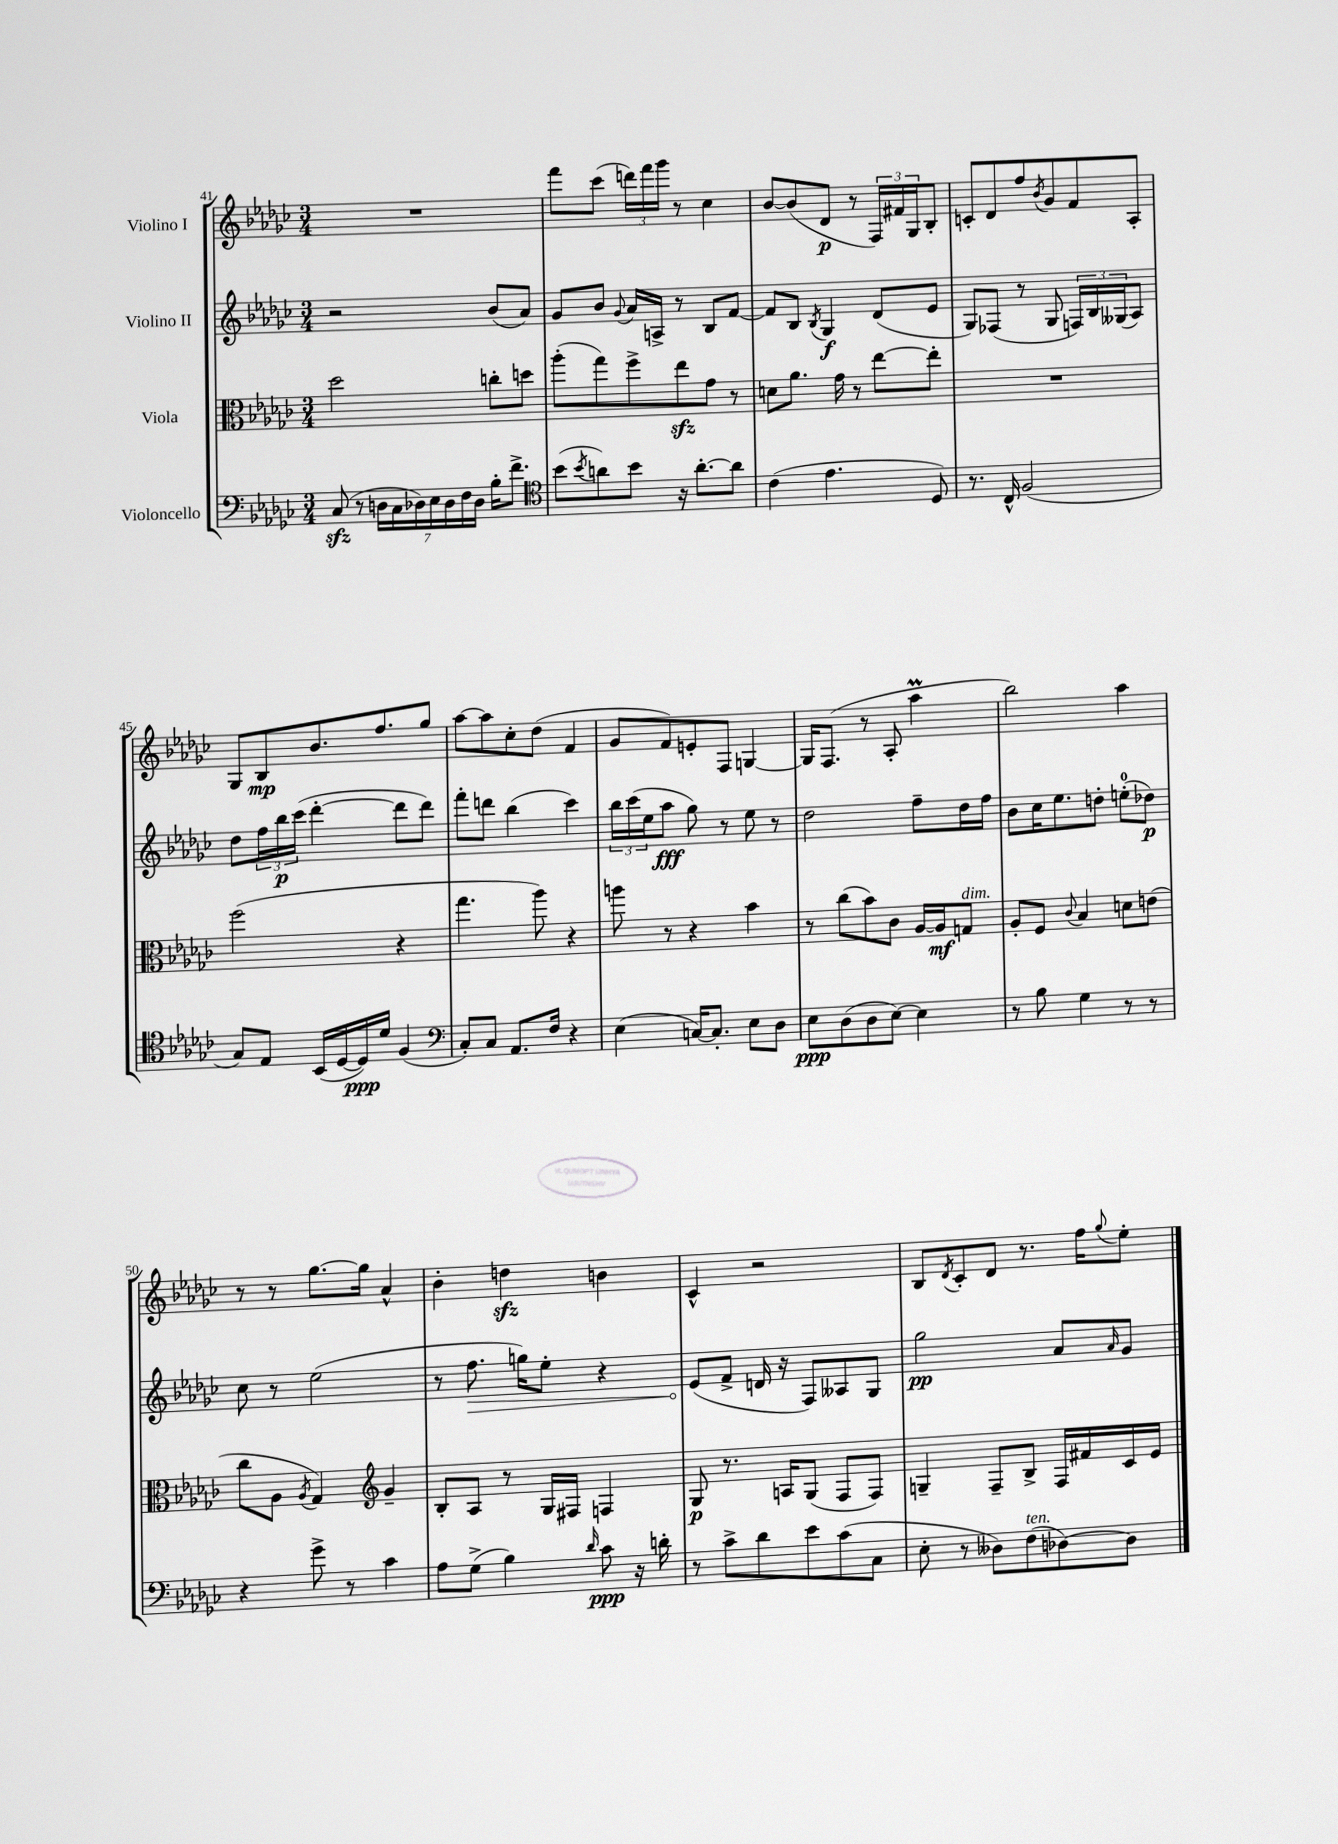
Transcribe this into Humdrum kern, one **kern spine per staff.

**kern	**dynam	**kern	**dynam	**kern	**dynam	**kern	**dynam
*part4	*part4	*part3	*part3	*part2	*part2	*part1	*part1
*staff4	*staff4	*staff3	*staff3	*staff2	*staff2	*staff1	*staff1
*I"Violoncello	*	*I"Viola	*	*I"Violino II	*	*I"Violino I	*
*clefF4	*	*clefC3	*	*clefG2	*	*clefG2	*
*k[b-e-a-d-g-c-]	*	*k[b-e-a-d-g-c-]	*	*k[b-e-a-d-g-c-]	*	*k[b-e-a-d-g-c-]	*
*M3/4	*	*M3/4	*	*M3/4	*	*M3/4	*
=41	=41	=41	=41	=41	=41	=41	=41
(8C-zz/	.	2dd-\	.	2r	.	2.r	.
8r	.	.	.	.	.	.	.
28Dn\LL	.	.	.	.	.	.	.
28C-\	.	.	.	.	.	.	.
28D-X\)	.	.	.	.	.	.	.
28E-\	.	.	.	.	.	.	.
28D-\	.	.	.	.	.	.	.
28F\	.	.	.	.	.	.	.
28D-\JJ	.	.	.	.	.	.	.
16B-'\KL	.	8ccn'\L	.	(8b-/L	.	.	.
8.f^\J	.	.	.	.	.	.	.
.	.	8ddn\J	.	8a-/J)	.	.	.
=42	=42	=42	=42	=42	=42	=42	=42
*clefC4	*	*	*	*	*	*	*
(8b-\L	.	(8aa-'\L	.	8g-/L	.	8fff\L	.
8qb-/	.	.	.	.	.	.	.
8an\)	.	8gg-\)	.	8b-/J	.	(8ccc-\J	.
.	.	.	.	8qqg-/	.	.	.
8b-\J	.	8ff^\	.	16a-/LL	.	24dddn\LL)	.
.	.	.	.	.	.	24fff\	.
.	.	.	.	16An^/JJ	.	.	.
.	.	.	.	.	.	24ggg-\JJ	.
16r	.	8ee-zz\	.	8r	.	8r	.
[8.a'\L	.	.	.	.	.	.	.
.	.	8g-\J	.	8B-/L	.	4cc-\	.
8a\J]	.	8r	.	[8f/J	.	.	.
=43	=43	=43	=43	=43	=43	=43	=43
(4c-\	.	8dn\L	.	8f/L]	.	[8b-/L	.
.	.	8.a-\J	.	8B-/J	.	(8b-/]	.
.	.	.	.	8qB-/	.	.	.
4.e-\	.	.	.	4G-/	f	8d-/J	p
.	.	16g-\	.	.	.	.	.
.	.	8r	.	.	.	8r	.
.	.	[8ee-\L	.	(8d-/L	.	24F/LL)	.
.	.	.	.	.	.	24f#X/	.
.	.	.	.	.	.	24G-/J	.
8D-/)	.	8ee-'\J]	.	8e-/J	.	8B-'/J	.
=44	=44	=44	=44	=44	=44	=44	=44
8.r	.	2.r	.	8G-/L)	.	8cn'/L	.
.	.	.	.	(8F-X/J	.	8d-/	.
16C-^^/	.	.	.	.	.	.	.
(2F/	.	.	.	8r	.	8ff/	.
.	.	.	.	.	.	8qb-/	.
.	.	.	.	8G-/	.	8g-/	.
.	.	.	.	24Fn/LL)	.	8f/	.
.	.	.	.	24B-/	.	.	.
.	.	.	.	(24G--X/J	.	.	.
.	.	.	.	8A-/J)	.	8A-'/J	.
!!LO:LB:g=z
=45	=45	=45	=45	=45	=45	=45	=45
8G-/L)	.	(2ff\	.	8dd-\L	.	8G-/L	.
8E-/J	.	.	.	24ff\L	.	8B-/	mp
.	.	.	.	24bb-\	p	.	.
.	.	.	.	(24ccc-\JJ	.	.	.
(16BB-/LL	.	.	.	[4ddd-'\	.	8.b-/	.
[16D-/	.	.	.	.	.	.	.
16D-/])	ppp	.	.	.	.	.	.
16d-/JJ	.	.	.	.	.	8.ff/	.
(4F/	.	4r	.	8ddd-\L]	.	.	.
.	.	.	.	8ddd-\J)	.	8gg-/J	.
=46	=46	=46	=46	=46	=46	=46	=46
*clefF4	*	*	*	*	*	*	*
8C-'/L)	.	4.gg-\	.	8fff'\L	.	[8aa-\L	.
8C-/J	.	.	.	8dddn\J	.	8aa-\]	.
8.AA-/L	.	.	.	(4bb-\	.	8cc-'\	.
.	.	8aa-\)	.	.	.	(8dd-\J	.
16F/Jk	.	.	.	.	.	.	.
4r	.	4r	.	4ccc-\)	.	4f/	.
=47	=47	=47	=47	=47	=47	=47	=47
(4E-\	.	8aan\	.	24bb-\LL	.	8g-/L	.
.	.	.	.	(24ccc-\	.	.	.
.	.	.	.	24ee-\J	.	.	.
.	.	8r	.	8aa-\J	fff	8f/)	.
[16Cn/KL)	.	4r	.	8gg-\)	.	8en'/	.
8.C'/J]	.	.	.	.	.	.	.
.	.	.	.	8r	.	8F/J	.
8E-\L	.	4b-\	.	8ee-\	.	[4Gn/	.
8D-\J	.	.	.	8r	.	.	.
=48	=48	=48	=48	=48	=48	=48	=48
8E-\L	ppp	8r	.	2dd-\	.	16G/KL]	.
.	.	.	.	.	.	(8.F/J	.
(8D-\	.	(8cc-\L	.	.	.	.	.
8D-\	.	8b-\)	.	.	.	8r	.
[8E-\J)	.	8c-\J	.	.	.	8A-'/	.
4E-\]	.	[16A-/LL	.	8ff~\L	.	4aa-M\	.
.	.	16A-/J]	mf	.	.	.	.
!	!	!LO:TX:a:i:t=dim.	!	!	!	!	!
.	.	8Gn/J	.	16dd-\L	.	.	.
.	.	.	.	16ff\JJ	.	.	.
=49	=49	=49	=49	=49	=49	=49	=49
8r	.	8A-'/L	.	8b-\L	.	2bb-\)	.
8B-\	.	8F/J	.	16cc-\K	.	.	.
.	.	.	.	8.ee-\	.	.	.
.	.	8qqc-/	.	.	.	.	.
4G-\	.	4B-/	.	.	.	.	.
.	.	.	.	8ddn'\J	.	.	.
8r	.	8dn\L	.	(8een'\L	.	4aa-\	.
8r	.	(8en\J	.	8dd-X\J)	p	.	.
!!LO:LB:g=z
=50	=50	=50	=50	=50	=50	=50	=50
4r	.	8cc-\L	.	8cc-\	.	8r	.
.	.	8A-\J	.	8r	.	8r	.
.	.	8qA-/	.	.	.	.	.
8g-^\	.	4G-/)	.	(2ee-\	.	[8.gg-\L	.
8r	.	.	.	.	.	.	.
.	.	.	.	.	.	16gg-\Jk]	.
*	*	*clefG2	*	*	*	*	*
4c-\	.	4g-~/	.	.	.	4a-^^/	.
=51	=51	=51	=51	=51	=51	=51	=51
8A-\L	.	8B-'/L	.	8r	.	4b-'\	.
!	!	!	!	!	!LO:HP:b	!	!
(8G-^\J	.	8A-/J	.	8.ff\	>	.	.
4B-\)	.	8r	.	.	.	4ddnzz\	.
.	.	.	.	16ggn\KL)	.	.	.
.	.	16G-/LL	.	8ee-'\J	.	.	.
.	.	16F#X/JJ	.	.	.	.	.
16qqd-/	.	.	.	.	.	.	.
8c-\	ppp	4Fn/	.	4r	.	4bn\	.
16r	.	.	.	.	.	.	.
16dn'\	.	.	.	.	.	.	.
=52	=52	=52	=52	=52	=52	=52	=52
8r	.	8G-/	p	(8e-/L	.	4c-^^/	.
8c-^\L	.	8.r	.	8f^/J	]	.	.
8d-\	.	.	.	16dn/	.	2r	.
.	.	16An/KL	.	16r	.	.	.
8e-\	.	(8G-/J	.	8F/L)	.	.	.
(8c-\	.	8F/L	.	8A--X/	.	.	.
8C-\J	.	8F/J)	.	8G-/J	.	.	.
=53	=53	=53	=53	=53	=53	=53	=53
8E-'\	.	4Gn~/	.	2gg-\	pp	8B-/L	.
.	.	.	.	.	.	8qd-/	.
8r	.	.	.	.	.	8c-'/	.
8D--X\L)	.	8F~/L	.	.	.	8d-/J	.
!LO:TX:a:i:t=ten.	!	!	!	!	!	!	!
(8F\	.	8B-^/J	.	.	.	8.r	.
[8D-X\)	.	16F/LL	.	8a-/L	.	.	.
.	.	16f#X/	.	.	.	16ff\KL	.
.	.	.	.	16qqa-/	.	8qqgg-/	.
8D-\J]	.	16c-/	.	8g-/J	.	8ee-'\J	.
.	.	16e-/JJ	.	.	.	.	.
==	==	==	==	==	==	==	==
*-	*-	*-	*-	*-	*-	*-	*-
